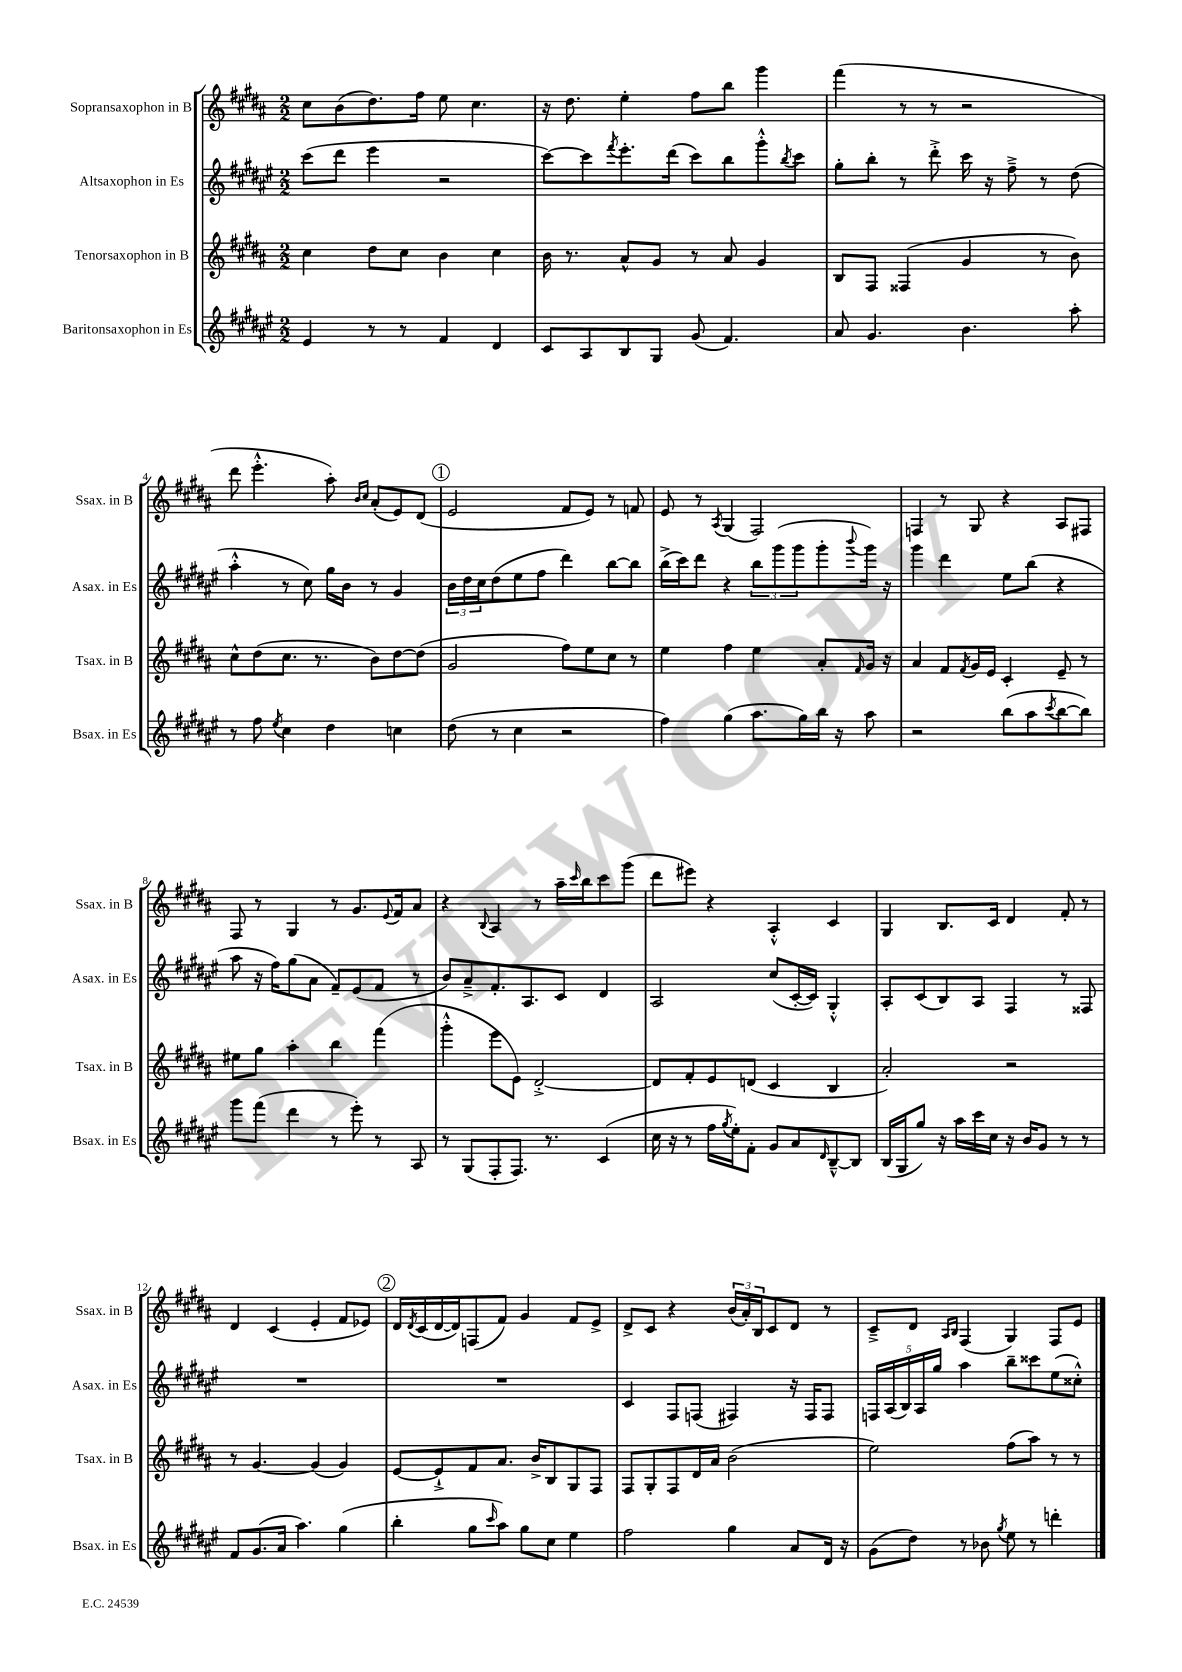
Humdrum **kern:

**kern	**kern	**kern	**kern
*staff4	*staff3	*staff2	*staff1
*clefG2	*clefG2	*clefG2	*clefG2
*k[f#c#g#d#a#e#]	*k[f#c#g#d#a#]	*k[f#c#g#d#a#e#]	*k[f#c#g#d#a#]
*M2/2	*M2/2	*M2/2	*M2/2
4e#	4cc#	(8ccc#	8cc#
.	.	8ddd#	(8b
8r	8dd#	4eee#	8.dd#)
8r	8cc#	.	.
.	.	.	16ff#
4f#	4b	2r	8ee
.	.	.	4.cc#
4d#	4cc#	.	.
=	=	=	=
8c#	16b	[8ccc#)	16r
.	8.r	.	8.dd#
8A#	.	8ccc#]	.
.	.	8qfff#	.
8B	8a#^^	8.eee#'	4ee'
8G#	8g#	.	.
.	.	(16ddd#	.
(8g#	8r	8ccc#)	8ff#
4.f#)	8a#	8bb	8bb
.	4g#	8ggg#'^^	4ggg#
.	.	8qbb	.
.	.	8ccc#	.
=	=	=	=
8a#	8B	8gg#'	(4fff#
4.g#	8F#	8bb'	.
.	(4F##	8r	8r
.	.	8ddd#'^	8r
4.b	4g#	16ccc#	2r
.	.	16r	.
.	.	8ff#~^	.
.	8r	8r	.
8aa#'	8b)	(8dd#	.
=	=	=	=
8r	8cc#^^	4aa#'^^	8ddd#
8ff#	(8dd#	.	4.eee'^^
8qee#	.	.	.
4cc#	8.cc#	8r	.
.	.	8cc#)	.
.	8.r	.	.
4dd#	.	16gg#	8aa#')
.	.	16b	.
.	.	.	16qqb
.	.	.	16qqcc#
.	8b)	8r	(8a#'
4cc	[8dd#	4g#	8e)
.	(8dd#]	.	(8d#
=	=	=	=
(8dd#	2g#	24b	2e
.	.	24dd#	.
.	.	24cc#	.
8r	.	(8dd#	.
4cc#	.	8ee#	.
.	.	8ff#	.
2r	8ff#)	4ddd#)	8f#
.	8ee	.	8e)
.	8cc#	[8bb	8r
.	8r	8bb]	8f
=	=	=	=
4ff#)	4ee	(16bb^	8e
.	.	16ccc#)	.
.	.	8ddd#	8r
.	.	.	8qA#
(4gg#	4ff#	4r	(4G#
8.aa#	4ee	12bb	2F#)
.	.	(12ggg#	.
.	.	12ggg#	.
16gg#)	.	.	.
16bb	8a#'	8ggg#'	.
16r	.	.	.
.	16qqf#	8qqbbb	.
8aa#	16g#	16ggg#)	.
.	16r	16r	.
=	=	=	=
2r	4a#	4ggg#	4F
.	8f#	4ddd#	8r
.	8qf#	.	.
.	16g#	.	8G#
.	16e	.	.
(8bb	4c#'	8ee#	4r
8aa#	.	(8bb	.
8qccc#	.	.	.
[8bb	8e~	4r	8A#
8bb])	8r	.	8F#
=	=	=	=
8ggg#	8ee#	8aa#	8F#
(8fff#	8gg#	16r	8r
.	.	16ff#)	.
4ddd#	4aa#'	(8gg#	4G#
.	.	8a#	.
8r	4bb	8f#~)	8r
8eee#')	.	(8e#	8.g#
8r	(4fff#	8f#	.
.	.	.	8qqe
.	.	.	16f#
8A#	.	8r	8a#
=	=	=	=
8r	4ggg#'^^	8b)	4r
(8G#	.	8a#~^	.
.	.	.	8qqB
8F#'	8eee	8.f#'	4A#
8.F#)	8e)	.	.
.	.	8.A#	.
.	[2d#'^	.	8r
8.r	.	.	.
.	.	8c#	16aa#~
.	.	.	16qqccc#
.	.	.	16bb
(4c#	.	4d#	8ccc#
.	.	.	(8ggg#
=	=	=	=
16cc#	8d#]	2A#	8ddd#
16r	.	.	.
8r	8f#'	.	8eee#)
16ff#	8e	.	4r
8qgg#	.	.	.
16ee#')	.	.	.
8f#'	(8d	.	.
8g#	4c#	(8cc#	4A#'^^
8a#	.	[16c#'	.
.	.	16c#])	.
16qqd#	.	.	.
[8B~^^	4B	4G#'^^	4c#
8B]	.	.	.
=	=	=	=
(16B	2a#')	8A#'	4G#
16G#	.	.	.
8gg#)	.	(8c#	.
16r	.	8B)	8.B
16aa#	.	.	.
16ccc#	.	8A#	.
16cc#	.	.	16c#
16r	2r	4F#	4d#
16b	.	.	.
8g#	.	.	.
8r	.	8r	8f#'
8r	.	8F##	8r
=	=	=	=
8f#	8r	1r	4d#
(8.g#	[4.g#	.	.
.	.	.	(4c#
16a#	.	.	.
4.aa#)	.	.	.
.	(4g#]	.	4e'
(4gg#	4g#)	.	8f#
.	.	.	8e-)
=	=	=	=
4bb'	[8e	1r	16d#
.	.	.	8qd#
.	.	.	(16c#
.	8e`^]	.	[16d#
.	.	.	16d#])
8gg#	8f#	.	(8F
16qqccc#	.	.	.
8aa#)	8.a#	.	8f#)
8gg#	.	.	4g#
.	16b^	.	.
8cc#	8B	.	.
4ee#	8G#	.	8f#
.	8F#	.	8e^
=	=	=	=
2ff#	8F#	4c#	8d#^
.	8G#'	.	8c#
.	8F#	8F#	4r
.	16d#	(8F	.
.	16a#	.	.
4gg#	(2b	4F#)	(24b
.	.	.	24a#')
.	.	.	24B
.	.	.	8c#
8a#	.	16r	8d#
.	.	16F#	.
16d#	.	8F#	8r
16r	.	.	.
=	=	=	=
(8g#	2ee)	20F	8c#~^
.	.	(20A#	.
.	.	20B)	.
8dd#)	.	.	8d#
.	.	20A#	.
.	.	20gg#	.
.	.	.	16qqA#
.	.	.	16qqB
8r	.	4aa#	(4F#
8b-	.	.	.
8qgg#	.	.	.
8ee#	(8ff#	8bb~	4G#)
8r	8aa#)	8ccc##	.
4ddd'	8r	(8ee#	8F#
.	8r	8cc##'^^)	8e
==	==	==	==
*-	*-	*-	*-
